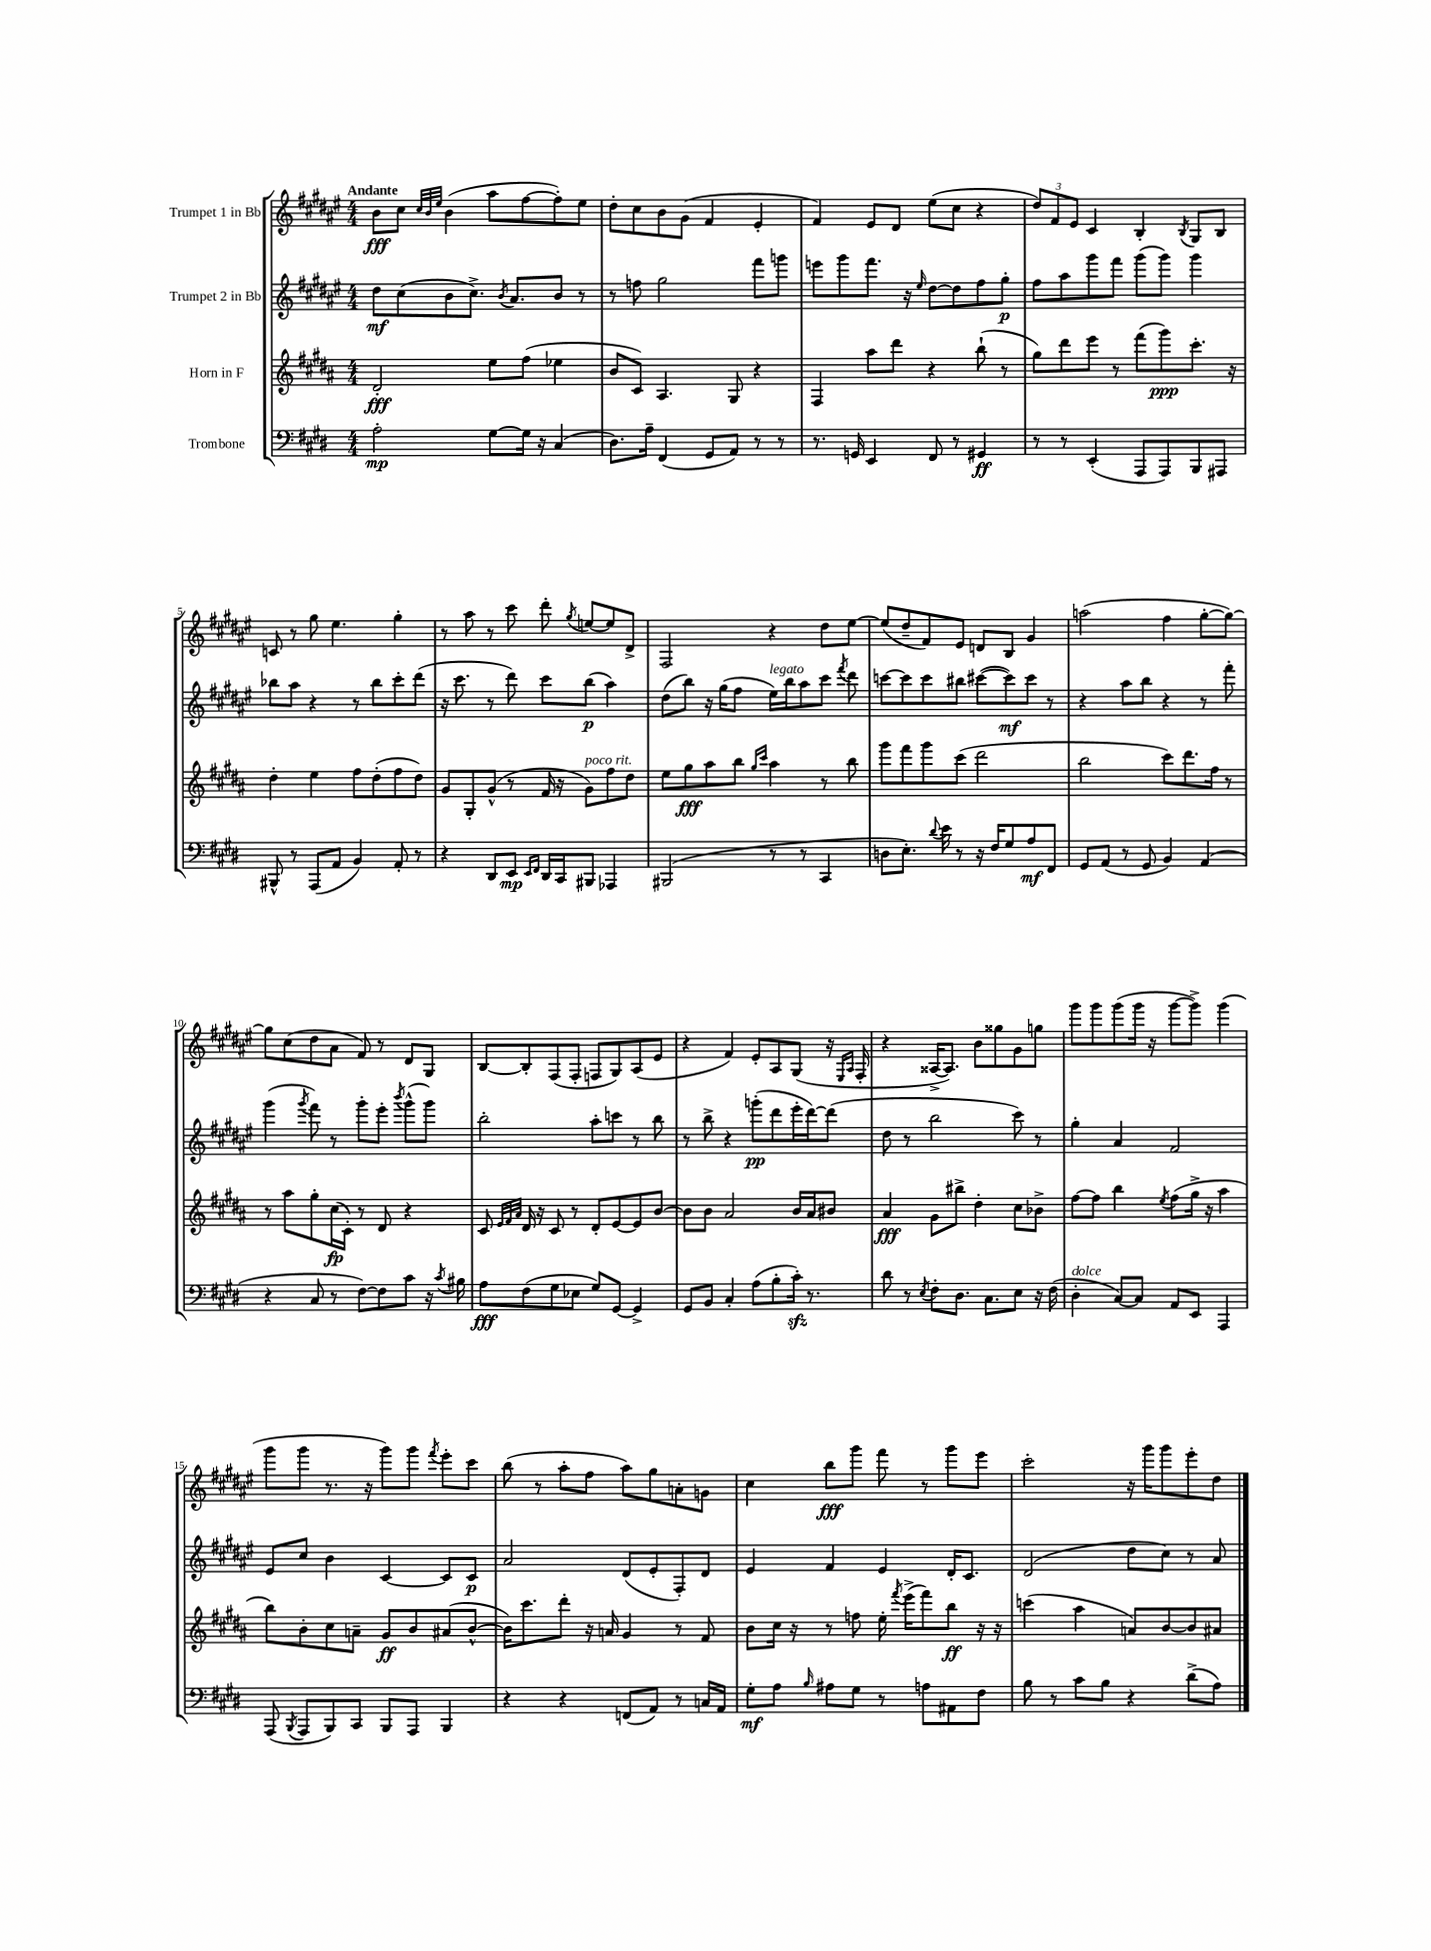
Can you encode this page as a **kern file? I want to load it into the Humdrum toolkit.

**kern	**dynam	**kern	**dynam	**kern	**dynam	**kern	**dynam
*part4	*part4	*part3	*part3	*part2	*part2	*part1	*part1
*staff4	*staff4	*staff3	*staff3	*staff2	*staff2	*staff1	*staff1
*I"Trombone	*	*I"Horn in F	*	*I"Trumpet 2 in Bb	*	*I"Trumpet 1 in Bb	*
*clefF4	*	*clefG2	*	*clefG2	*	*clefG2	*
*k[f#c#g#d#]	*	*k[f#c#g#d#a#]	*	*k[f#c#g#d#a#e#]	*	*k[f#c#g#d#a#e#]	*
*M4/4	*	*M4/4	*	*M4/4	*	*M4/4	*
=1	=1	=1	=1	=1	=1	=1	=1
!	!	!	!	!	!	!LO:TX:a:B:t=Andante	!
2A'\	mp	2d#'/	fff	8dd#\L	mf	8b\L	fff
.	.	.	.	(8cc#\	.	8cc#\J	.
.	.	.	.	.	.	32qqcc#/LLL	.
.	.	.	.	.	.	32qqb/	.
.	.	.	.	.	.	32qqee#/JJJ	.
.	.	.	.	8b\	.	(4b\	.
.	.	.	.	8.cc#^\J)	.	.	.
[8G#\L	.	8ee\L	.	.	.	8aa#\L	.
.	.	.	.	8qb/	.	.	.
.	.	.	.	8.a#/L	.	.	.
16G#\Jk]	.	(8ff#\J	.	.	.	[8ff#\	.
16r	.	.	.	.	.	.	.
(4C#/	.	4ee-X\	.	8b/J	.	8ff#'\])	.
.	.	.	.	8r	.	8ee#\J	.
=2	=2	=2	=2	=2	=2	=2	=2
8.D#\L)	.	8b/L	.	8r	.	8dd#'\L	.
.	.	8c#/J)	.	8ffn\	.	8cc#\	.
16A~\Jk	.	.	.	.	.	.	.
(4FF#/	.	4.A#/	.	2gg#\	.	8b\	.
.	.	.	.	.	.	(8g#\J	.
8GG#/L	.	.	.	.	.	4f#/	.
8AA/J)	.	8G#/	.	.	.	.	.
8r	.	4r	.	8fff#\L	.	4e#'/	.
8r	.	.	.	8gggn\J	.	.	.
=3	=3	=3	=3	=3	=3	=3	=3
8.r	.	4F#/	.	8eeen\L	.	4f#/)	.
.	.	.	.	8ggg#\	.	.	.
16GGn/	.	.	.	.	.	.	.
4EE/	.	8aa#\L	.	8.fff#\J	.	8e#/L	.
.	.	8ddd#\J	.	.	.	8d#/J	.
.	.	.	.	16r	.	.	.
.	.	.	.	16qqee#/	.	.	.
8FF#/	.	4r	.	[8dd#\L	.	(8ee#\L	.
8r	.	.	.	8dd#\]	.	8cc#\J	.
4GG#X/	ff	(8bb`\	.	8ff#\	.	4r	.
.	.	8r	.	8gg#'\J	p	.	.
=4	=4	=4	=4	=4	=4	=4	=4
8r	.	8gg#\L)	.	8ff#\L	.	12dd#/L)	.
.	.	.	.	.	.	12f#/	.
8r	.	8ddd#\	.	8aa#\	.	.	.
.	.	.	.	.	.	12e#/J	.
(4EE'/	.	8eee\J	.	8ggg#\	.	4c#/	.
.	.	8r	.	8fff#\J	.	.	.
8AAA/L	.	(8fff#\L	.	(8ggg#\L	.	4B'/	.
8AAA/)	.	8ggg#\)	ppp	8ggg#\J)	.	.	.
.	.	.	.	.	.	8qB/	.
8BBB/	.	8.ccc#'\J	.	4ggg#\	.	8G#/L	.
8AAA#X/J	.	.	.	.	.	8B/J	.
.	.	16r	.	.	.	.	.
!!LO:LB:g=z
=5	=5	=5	=5	=5	=5	=5	=5
8BBB#X^^/	.	4dd#'\	.	8bb-X\L	.	8cn/	.
8r	.	.	.	8aa#\J	.	8r	.
(8AAA/L	.	4ee\	.	4r	.	8gg#\	.
8AA/J	.	.	.	.	.	4.ee#\	.
4BB/)	.	8ff#\L	.	8r	.	.	.
.	.	(8dd#'\	.	8bb-\L	.	.	.
8AA'/	.	8ff#\	.	8ccc#'\	.	4gg#'\	.
8r	.	8dd#\J)	.	(8ddd#\J	.	.	.
=6	=6	=6	=6	=6	=6	=6	=6
4r	.	8g#/L	.	16r	.	8r	.
.	.	.	.	8.ccc#\	.	.	.
.	.	8G#'/	.	.	.	8aa#\	.
8DD#/L	.	(8g#^^/J	.	8r	.	8r	.
8EE/J	mp	8r	.	8ddd#\)	.	8ccc#\	.
16qqEE/LL	.	.	.	.	.	.	.
16qqFF#/JJ	.	.	.	.	.	.	.
16DD#/LL	.	16f#/	.	8ccc#\L	.	8ddd#'\	.
16CC#/J	.	16r	.	.	.	.	.
.	.	.	.	.	.	8qgg#/	.
!	!	!LO:TX:a:i:t=poco rit.	!	!	!	!	!
8BBB#X/J	.	8g#\L)	.	(8bb\J	p	[8een/L	.
4AAA-X/	.	8ff#\	.	4aa#\)	.	8ee/]	.
.	.	8dd#\J	.	.	.	8d#^/J	.
=7	=7	=7	=7	=7	=7	=7	=7
(2BBB#X/	.	8ee\L	.	(8dd#\L	.	2F#/	.
.	.	8gg#\	fff	8bb\J)	.	.	.
.	.	8aa#\	.	16r	.	.	.
.	.	.	.	(16gg#\KL	.	.	.
.	.	8bb\J	.	8ff#\J	.	.	.
.	.	16qqgg#/LL	.	.	.	.	.
.	.	16qqccc#/JJ	.	.	.	.	.
!	!	!	!	!LO:TX:a:i:t=legato	!	!	!
8r	.	4aa#\	.	16ee#\LL)	.	4r	.
.	.	.	.	16bb\J	.	.	.
8r	.	.	.	8aa#\	.	.	.
4CC#/	.	8r	.	8ccc#\J	.	8dd#\L	.
.	.	.	.	8qfff#/	.	.	.
.	.	8bb\	.	8ddd#\	.	[8ee#\J	.
=8	=8	=8	=8	=8	=8	=8	=8
8Dn\L	.	8ggg#\L	.	[8cccn\L	.	(8ee#/L]	.
8.E'\J)	.	8fff#\	.	8ccc\]	.	8dd#~/	.
.	.	8ggg#\	.	8ccc\	.	8f#/)	.
8qqd#/	.	.	.	.	.	.	.
16e\	.	.	.	.	.	.	.
8r	.	(8ccc#\J	.	8bb#X\J	.	8e#/J	.
16r	.	2ddd#\	.	([8ccc#X\L	.	8dn/L	.
16F#/KL	.	.	.	.	.	.	.
8G#/	.	.	.	8ccc#\])	mf	8B/J	.
8A/	mf	.	.	8ccc#\J	.	4g#/	.
8FF#/J	.	.	.	8r	.	.	.
=9	=9	=9	=9	=9	=9	=9	=9
8GG#/L	.	2bb\	.	4r	.	(2aan\	.
(8AA/J	.	.	.	.	.	.	.
8r	.	.	.	8aa#\L	.	.	.
8GG#/	.	.	.	8bb\J	.	.	.
4BB/)	.	8ccc#\L)	.	4r	.	4ff#\	.
.	.	8.ddd#\	.	.	.	.	.
(4AA/	.	.	.	8r	.	[8gg#'\L	.
.	.	16ff#\Jk	.	.	.	.	.
.	.	8r	.	8fff#'\	.	8gg#\J_)	.
!!LO:LB:g=z
=10	=10	=10	=10	=10	=10	=10	=10
4r	.	8r	.	(4ggg#\	.	8gg#\L]	.
.	.	8aa#\L	.	.	.	(8cc#\	.
.	.	.	.	8qggg#/	.	.	.
8C#/	.	8gg#'\	.	8fff#\)	.	8dd#\	.
8r	.	(16cc#\L	fp	8r	.	8a#\J	.
.	.	16c#'\JJ)	.	.	.	.	.
[8F#\L)	.	8r	.	8ggg#'\L	.	8f#/)	.
8F#\]	.	8d#/	.	8eee#'\J	.	8r	.
.	.	.	.	8qbbb/	.	.	.
8c#\J	.	4r	.	(8ggg#^^\L	.	8d#/L	.
16r	.	.	.	8ggg#\J)	.	8G#/J	.
8qc#/	.	.	.	.	.	.	.
16B#X\	.	.	.	.	.	.	.
=11	=11	=11	=11	=11	=11	=11	=11
8A\L	fff	8c#/	.	2bb'\	.	[8B/L	.
.	.	32qqe/LLL	.	.	.	.	.
.	.	32qqf#/	.	.	.	.	.
.	.	32qqa#/JJJ	.	.	.	.	.
(8F#\	.	16d#/	.	.	.	8B'/]	.
.	.	16r	.	.	.	.	.
8G#\	.	8c#/	.	.	.	(8F#/	.
8E-X\J	.	8r	.	.	.	8F#'/J	.
8G#/L)	.	8d#'/L	.	8aa#'\L	.	8Fn/L	.
[8GG#/J	.	[8e/	.	8cccn\J	.	8G#/)	.
4GG#^/]	.	8e/]	.	8r	.	(8A#/	.
.	.	[8b/J	.	8bb\	.	8e#/J	.
=12	=12	=12	=12	=12	=12	=12	=12
8GG#/L	.	8b\L]	.	8r	.	4r	.
8BB/J	.	8b\J	.	8bb^\	.	.	.
4C#'/	.	2a#/	.	4r	.	4f#/)	.
(8A\L	.	.	.	(8gggn'\L	pp	8e#'/L	.
8B'\	.	.	.	8ddd#\	.	8A#/	.
16c#zz'\Jk)	.	16b/LL	.	16eee#'\L	.	(8G#/J	.
8.r	.	16a#/J	.	[16ddd#\J)	.	.	.
.	.	8b#X/J	.	(8ddd#\J]	.	16r	.
.	.	.	.	.	.	16qqE#/LL	.
.	.	.	.	.	.	16qqA#/JJ	.
.	.	.	.	.	.	16F#'/	.
=13	=13	=13	=13	=13	=13	=13	=13
8d#\	.	4a#/	fff	8dd#\	.	4r	.
8r	.	.	.	8r	.	.	.
8qE/	.	.	.	.	.	.	.
8F#'\L	.	8g#\L	.	2bb\	.	[16A##X^/KL	.
.	.	.	.	.	.	8.A##/J])	.
8.D#\J	.	8bb#X^\J	.	.	.	.	.
.	.	4dd#'\	.	.	.	8b\L	.
8.C#\L	.	.	.	.	.	.	.
.	.	.	.	.	.	8gg##X\	.
8E\J	.	8cc#\L	.	8ccc#\)	.	8g#\	.
16r	.	8b-X^\J	.	8r	.	8ggn\J	.
(16F#\	.	.	.	.	.	.	.
=14	=14	=14	=14	=14	=14	=14	=14
!LO:TX:a:i:t=dolce	!	!	!	!	!	!	!
4D#'\	.	[8ff#\L	.	4gg#'\	.	8ggg#\L	.
.	.	8ff#\J]	.	.	.	8ggg#\	.
[8C#/L)	.	4bb\	.	4a#/	.	(8ggg#\	.
8C#/J]	.	.	.	.	.	16ggg#\Jk	.
.	.	.	.	.	.	16r	.
.	.	8qee/	.	.	.	.	.
8AA/L	.	(8ff#\L	.	2f#/	.	[8ggg#\L	.
8EE/J	.	16gg#^\Jk	.	.	.	8ggg#^\J])	.
.	.	16r	.	.	.	.	.
4AAA/	.	4aa#\	.	.	.	(4ggg#\	.
!!LO:LB:g=z
=15	=15	=15	=15	=15	=15	=15	=15
(8AAA/	.	8bb\L)	.	8e#/L	.	8ggg#\L	.
8qBBB/	.	.	.	.	.	.	.
8AAA/L	.	8b'\	.	8cc#/J	.	8ggg#\J	.
8BBB/)	.	8cc#\	.	4b\	.	8.r	.
8CC#/J	.	8an~\J	.	.	.	.	.
.	.	.	.	.	.	16r	.
8BBB/L	.	8g#/L	ff	[4c#/	.	8ggg#\L)	.
8AAA/J	.	8b/	.	.	.	8ggg#\J	.
.	.	.	.	.	.	8qfff#/	.
4BBB/	.	(8a#X/	.	8c#/L]	.	8eee#'\L	.
.	.	[8b^^/J	.	8c#/J	p	8ccc#\J	.
=16	=16	=16	=16	=16	=16	=16	=16
4r	.	16b\KL])	.	2a#/	.	(8bb\	.
.	.	8.ccc#\	.	.	.	.	.
.	.	.	.	.	.	8r	.
4r	.	8ddd#'\J	.	.	.	8aa#'\L	.
.	.	16r	.	.	.	8ff#\J	.
.	.	16an/	.	.	.	.	.
(8FFn/L	.	4g#/	.	(8d#/L	.	8aa#\L)	.
8AA/J)	.	.	.	8e#'/	.	8gg#\	.
8r	.	8r	.	8F#'/)	.	8an'\	.
16Cn/LL	.	8f#/	.	8d#/J	.	8gn\J	.
16AA/JJ	.	.	.	.	.	.	.
=17	=17	=17	=17	=17	=17	=17	=17
8G#'\L	mf	8b\L	.	4e#/	.	4cc#\	.
8A\J	.	16cc#\Jk	.	.	.	.	.
.	.	16r	.	.	.	.	.
16qqB/	.	.	.	.	.	.	.
8A#X\L	.	8r	.	4f#/	.	8bb\L	fff
8G#\J	.	8ffn\	.	.	.	8ggg#\J	.
8r	.	16ee'\	.	4e#/	.	8fff#\	.
.	.	8qfff#/	.	.	.	.	.
.	.	(16eee^\KL	.	.	.	.	.
8An\L	.	8fff#\)	.	.	.	8r	.
8AA#X\	.	8bb\J	ff	16d#'/KL	.	8ggg#\L	.
.	.	.	.	8.c#/J	.	.	.
8F#\J	.	16r	.	.	.	8eee#\J	.
.	.	16r	.	.	.	.	.
=18	=18	=18	=18	=18	=18	=18	=18
8B\	.	(4cccn\	.	(2d#/	.	2ccc#'\	.
8r	.	.	.	.	.	.	.
8c#\L	.	4aa#\	.	.	.	.	.
8B\J	.	.	.	.	.	.	.
4r	.	8an/L)	.	8dd#\L	.	16r	.
.	.	.	.	.	.	16ggg#\KL	.
.	.	[8b/	.	8cc#\J)	.	8ggg#\	.
(8d#^\L	.	8b/]	.	8r	.	8eee#'\	.
8A\J)	.	8a#X/J	.	8a#/	.	8dd#\J	.
==	==	==	==	==	==	==	==
*-	*-	*-	*-	*-	*-	*-	*-
